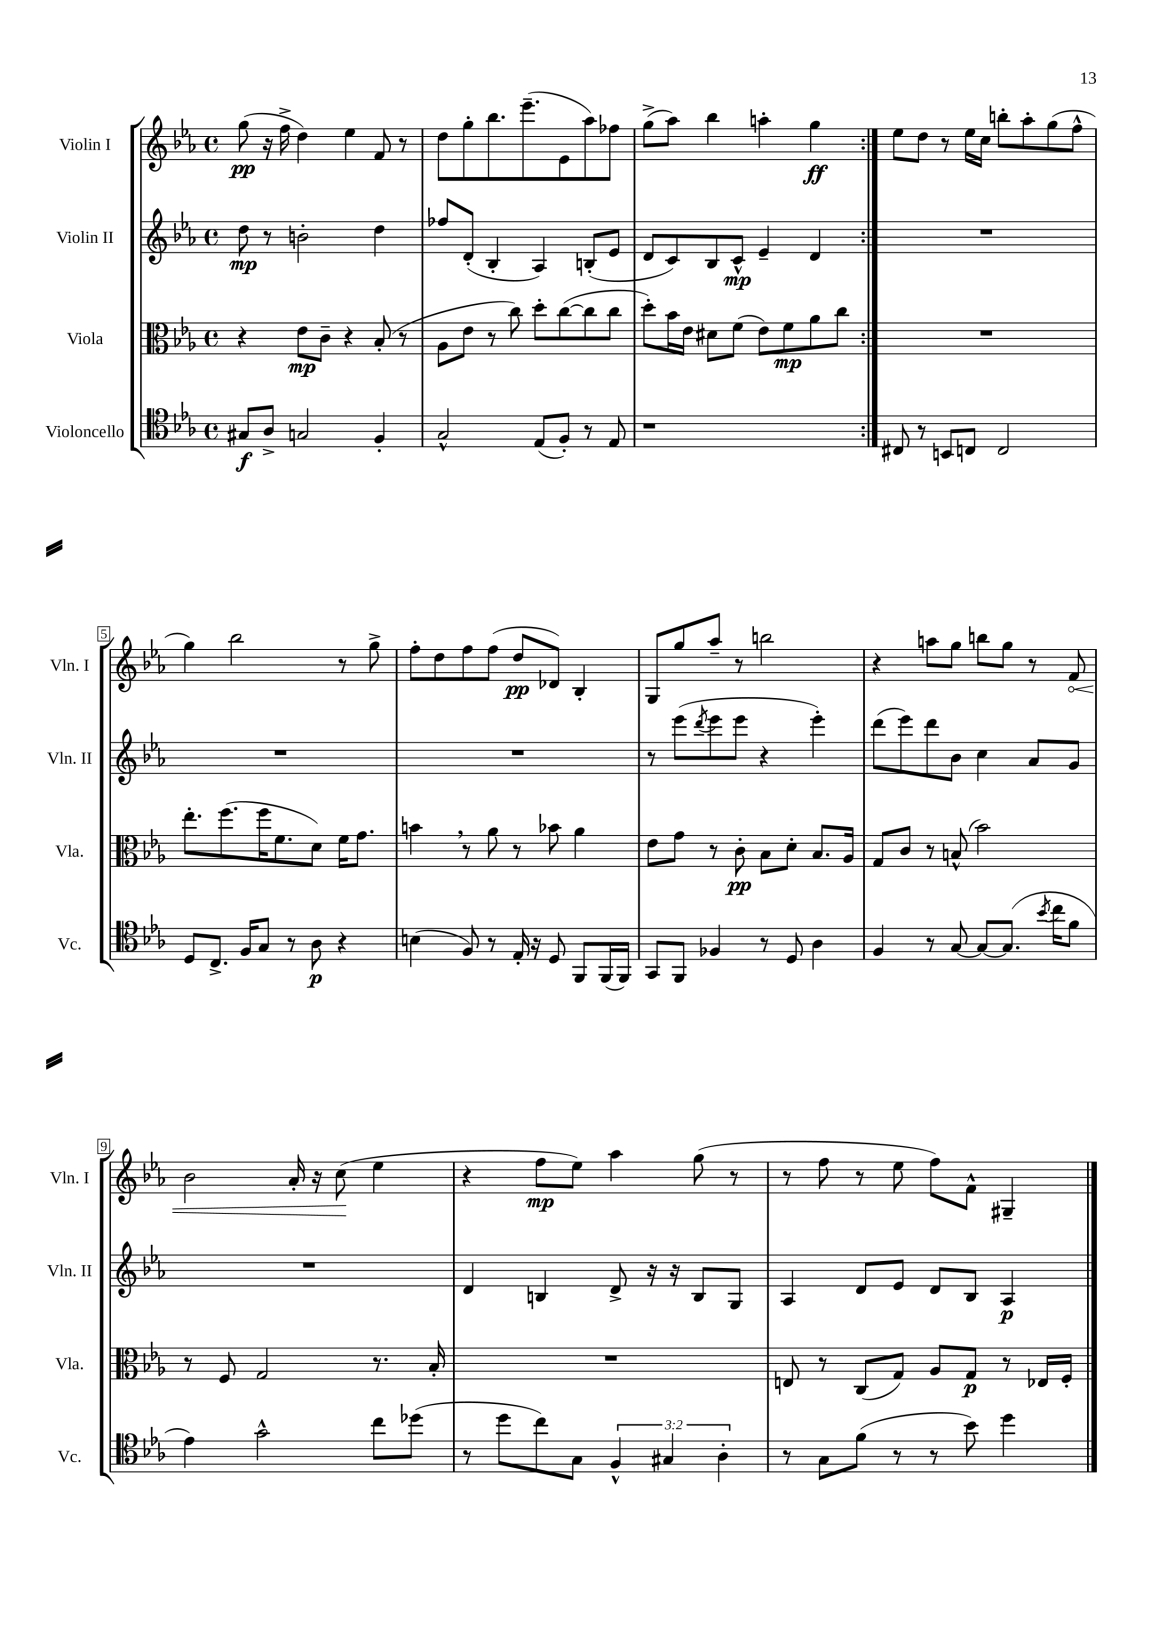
<<
\new StaffGroup <<
\new Staff = "s0" \with { instrumentName = "Violin I" shortInstrumentName = "Vln. I" } {
    \clef treble \key ees \major \defaultTimeSignature \time 4/4
    \repeat volta 2 { g''8\pp( r16 f''16-> d''4) ees''4 f'8 r8 |
    d''8 g''8-. bes''8. ees'''8.--( ees'8 aes''8) fes''8 |
    g''8->( aes''8) bes''4 a''4-. g''4\ff | }
    ees''8 d''8 r8 ees''16 c''16 b''8-. aes''8-. g''8( f''8-^ |
    g''4) bes''2 r8 g''8-> |
    f''8-. d''8 f''8 f''8( d''8\pp des'8) bes4-. |
    g8 g''8 aes''8-- r8 b''2 |
    r4 a''8 g''8 b''8 g''8 r8 \once \override Hairpin.circled-tip = ##t f'8\< |
    bes'2 aes'16-. r16 c''8\!( ees''4 |
    r4 f''8\mp ees''8) aes''4 g''8( r8 |
    r8 f''8 r8 ees''8 f''8) f'8-^ gis4-- \bar "|." |
}
\new Staff = "s1" \with { instrumentName = "Violin II" shortInstrumentName = "Vln. II" } {
    \clef treble \key ees \major \defaultTimeSignature \time 4/4
    \repeat volta 2 { d''8\mp r8 b'2-. d''4 |
    fes''8 d'8-.( bes4-. aes4) b8-.( ees'8 |
    d'8 c'8) bes8 c'8-^\mp ees'4-- d'4 | }
    R1 |
    R1 |
    R1 |
    r8 ees'''8( \acciaccatura { d'''8 } ees'''8 ees'''8 r4 ees'''4-.) |
    d'''8( ees'''8) d'''8 bes'8 c''4 aes'8 g'8 |
    R1 |
    d'4 b4 d'8-> r16 r16 b8 g8 |
    aes4 d'8 ees'8 d'8 bes8 aes4\p \bar "|." |
}
\new Staff = "s2" \with { instrumentName = "Viola" shortInstrumentName = "Vla." } {
    \clef alto \key ees \major \defaultTimeSignature \time 4/4
    \repeat volta 2 { r4 ees'8\mp c'8-- r4 bes8-.( r8 |
    aes8 ees'8 r8 c''8) d''8-. c''8~( c''8 c''8 |
    d''8-.) bes'16 ees'16 dis'8 f'8( ees'8) f'8\mp aes'8 c''8 | }
    R1 |
    ees''8.-. f''8.( f''16 f'8. d'8) f'16 g'8. |
    b'4 \breathe r8 aes'8 r8 bes'8 aes'4 |
    ees'8 g'8 r8 c'8-.\pp bes8 d'8-. bes8. aes16 |
    g8 c'8 r8 b8-^( bes'2) |
    r8 f8 g2 r8. bes16-. |
    R1 |
    e8 r8 c8( g8) aes8 g8\p r8 ees16 f16-. \bar "|." |
}
\new Staff = "s3" \with { instrumentName = "Violoncello" shortInstrumentName = "Vc." } {
    \clef tenor \key ees \major \defaultTimeSignature \time 4/4 \override Staff.TupletNumber.text = #tuplet-number::calc-fraction-text
    \repeat volta 2 { gis8\f aes8-> g2 f4-. |
    g2-^ ees8( f8-.) r8 ees8 |
    r1 | }
    cis8 r8 b,8 c8 c2 |
    d8 c8.-> f16 g8 r8 aes8\p r4 |
    b4( f8) r8 ees16-. r16 d8 f,8 f,16( f,16) |
    g,8 f,8 fes4 r8 d8 aes4 |
    f4 r8 g8~ g8~ g8.( \acciaccatura { bes'8 } c''16 f'8 |
    ees'4) g'2-^ c''8 des''8( |
    r8 d''8 c''8) g8 \tuplet 3/2 { f4-^ gis4 aes4-. } |
    r8 g8 f'8( r8 r8 bes'8) d''4 \bar "|." |
}
>>
>>
\layout { \context { \Score \override BarNumber.stencil = #(make-stencil-boxer 0.1 0.3 ly:text-interface::print) } }
